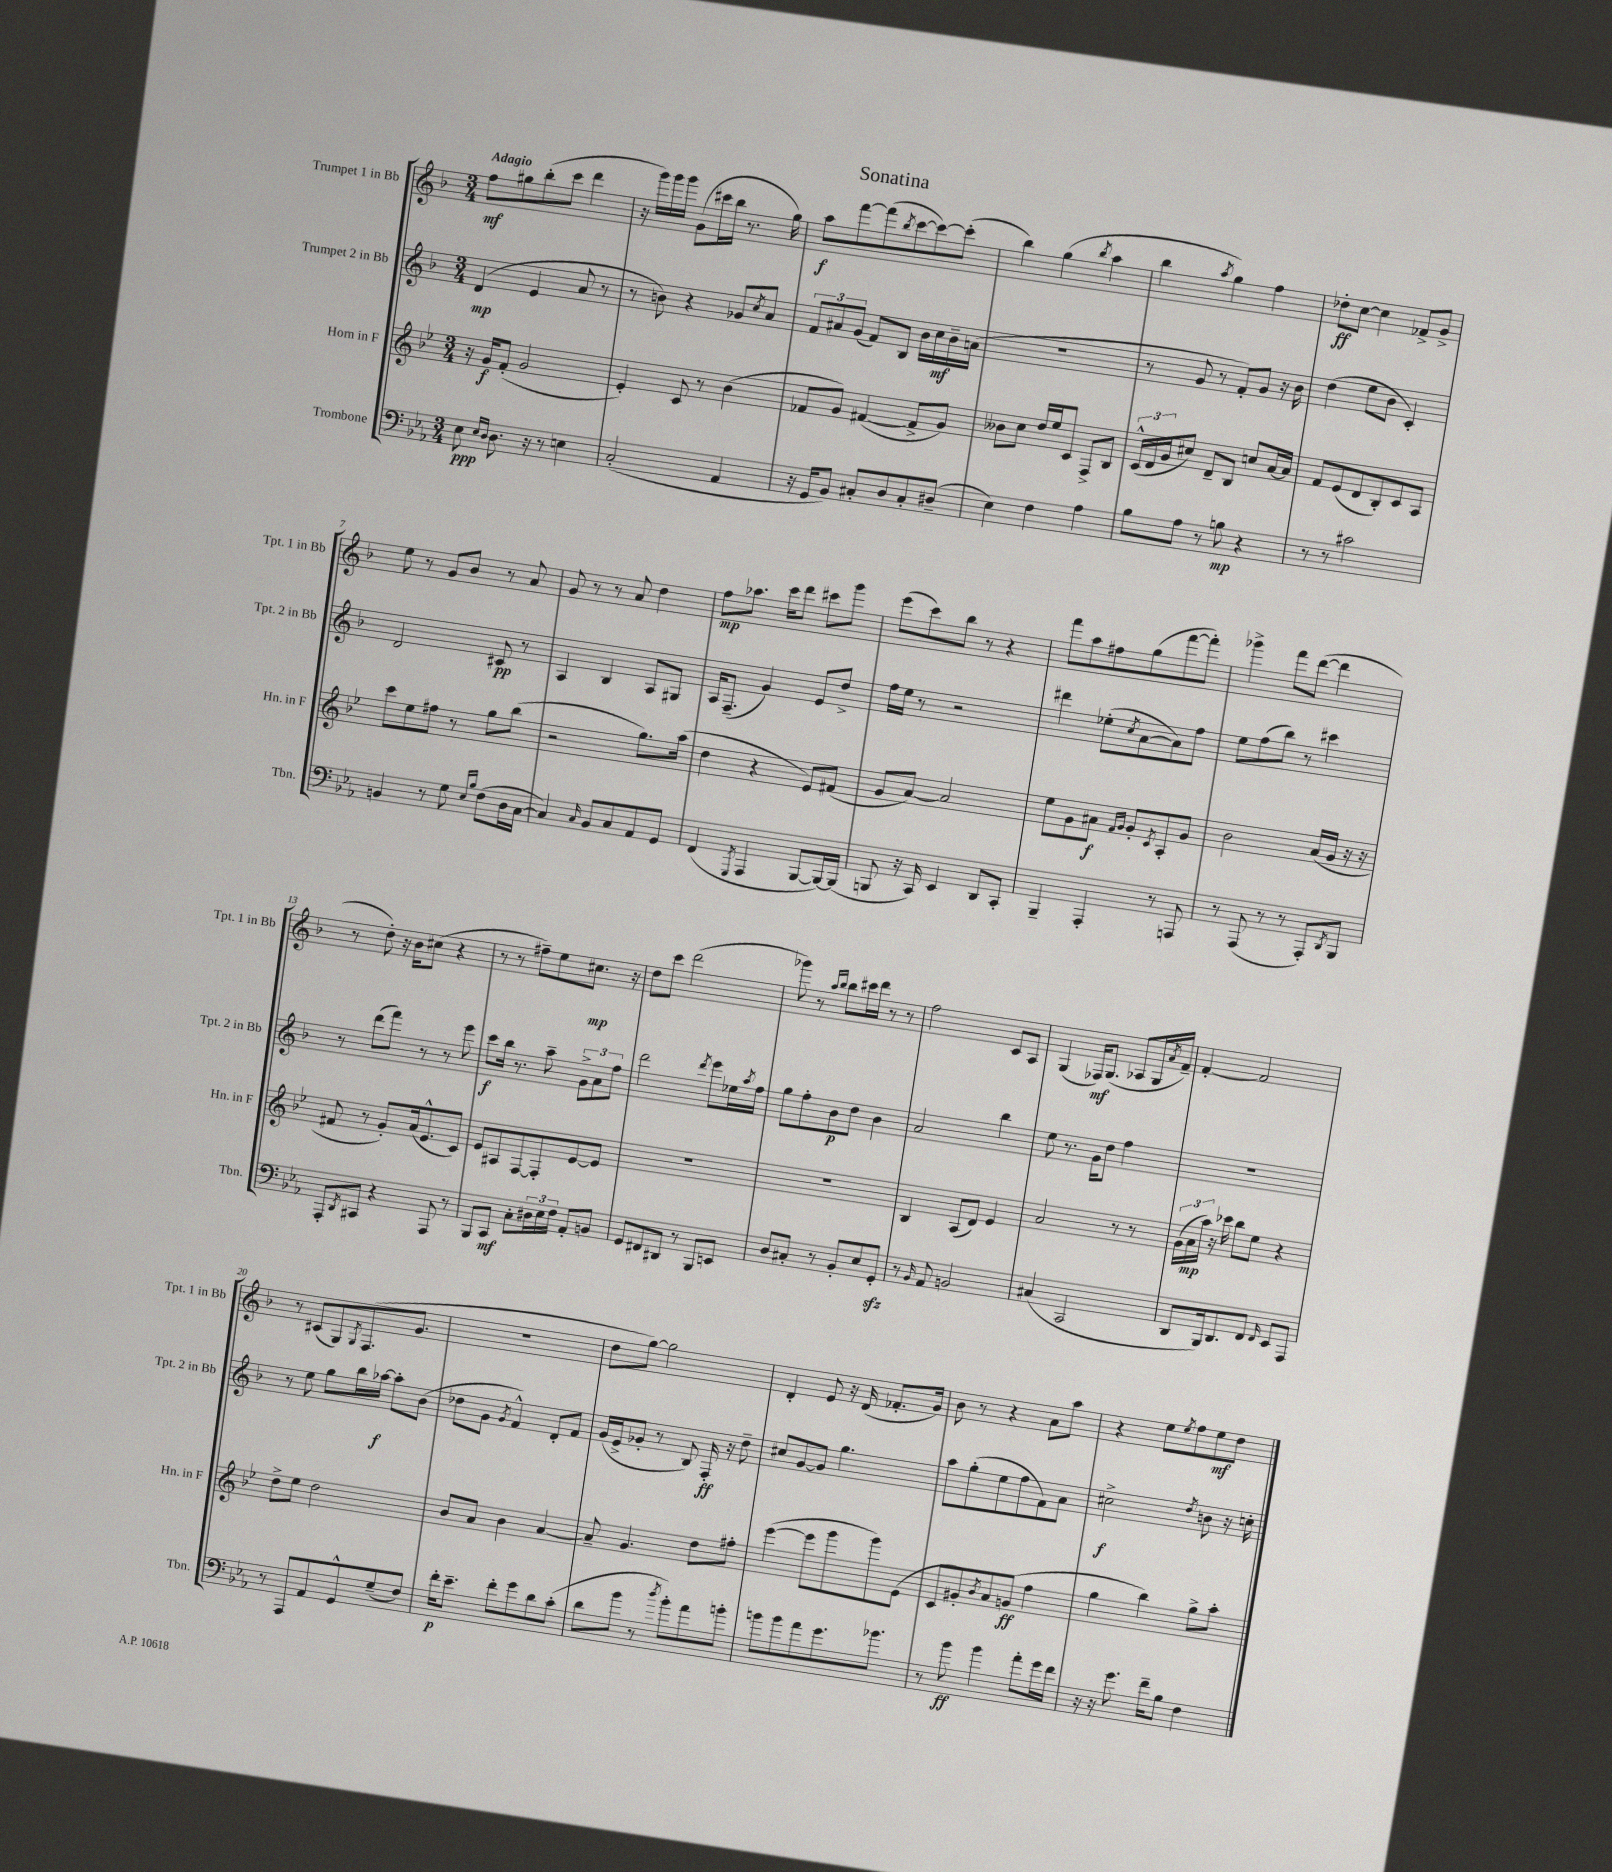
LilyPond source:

\header { title = "Sonatina" }
<<
\new StaffGroup <<
\new Staff = "s0" \with { instrumentName = "Trumpet 1 in Bb" shortInstrumentName = "Tpt. 1 in Bb" } {
    \clef treble \key f \major \numericTimeSignature \time 3/4 \tempo "Adagio"
    f''8\mf gis''8 bes''8-.( c'''8 d'''4 |
    r16 g'''16) g'''16 g'''16 g'8( cis'''16 bes''16 r8. g''16) |
    a''8\f f'''8~ f'''8( \acciaccatura { bes''8 } c'''8~ c'''8~) c'''8-.( |
    bes''4) g''4( \acciaccatura { bes''8 } a''4 |
    bes''4 \acciaccatura { a''8 } g''4) f''4 |
    des''8-.\ff c''8~ c''4 fes'8-> g'8-> |
    e''8 r8 g'8 bes'8 r8 a'8 |
    g'8 r8 r8 a'8 d''4 |
    f''8\mp aes''8. c'''16 d'''8 cis'''8 g'''8 |
    e'''8( c'''8) bes''8 r8 r4 |
    f'''8 a''8 fis''8 g''8( f'''8~ f'''8-.) |
    ges'''4-> f'''8 d'''8~( d'''4 |
    r8 d''8-.) r16 bes'16 cis''8( r4 |
    r8 r8 fis''8--) e''8 cis''8.\mp r16 |
    d''8 c'''8 d'''2( |
    ges'''8) r8 \grace { a''16 bes''16 } bes''8 cis'''16 d'''16 r8 r8 |
    f''2 c'8 a8 |
    g4( fes16\mf) g8.( aes8 g16 \acciaccatura { a'8 } f'16--) |
    f'4~-. f'2 |
    r8 cis'8( g8) \acciaccatura { g8 } f8.( g'8. |
    r2. |
    d''8 g''8~) g''2 |
    d'4-. e'8 r16 d'16( fes'8.-. g'16) |
    bes'8 r8 r4 a'8 a''8 |
    r4 e''8 \acciaccatura { e''8 } f''8 e''8\mf d''8 \bar "|." |
}
\new Staff = "s1" \with { instrumentName = "Trumpet 2 in Bb" shortInstrumentName = "Tpt. 2 in Bb" } {
    \clef treble \key f \major \numericTimeSignature \time 3/4
    d'4\mp( e'4 a'8 r8 |
    r8 b'8) r4 ges'8 \acciaccatura { c''8 } a'8 |
    \tuplet 3/2 { f'8 ais'8 g'8( } f'8) bes8 bes'16 c''16\mf bes'16-- a'16( |
    R2. |
    r8 g'8 r8 f'8-.) g'8 r16 bes'16 |
    d''4( e''8 bes'8 c'4-.) |
    d'2 cis'8\pp r8 |
    a4 bes4 a8 gis8 |
    a16 f8.--( g'4) e'8 d''8-> |
    f''16 e''16 r8 r2 |
    dis'''4 ees''8-.( \acciaccatura { c''8 } a'8~ a'8) f''8 |
    e''8 f''8( bes''8) r8 cis'''4 |
    r8 d'''8( f'''8) r8 r8 e'''8 |
    c'''8\f bes''16 r8. a''8-- \tuplet 3/2 { g'8-> a'8 f''8 } |
    d'''2 \acciaccatura { d'''8 } e'''8 ees''16 \acciaccatura { a''8 } f''16 |
    g''8 f''8-. bes'8\p d''8 bes'4 |
    a'2 bes''4 |
    e''8 r8. g'16 d''8 f''4 |
    R2. |
    r8 e''8 g''8 bes''16 aes''16~\f aes''8-. bes'8( |
    des''8 g'8 \acciaccatura { g'8 } f'4-^) d'8-. f'8 |
    g'16( e'16-> ges'8-. r8 bes8) f16-.\ff r16 d''8-- |
    cis''8 g'8~ g'8 g''4. |
    a''8 g''8-.( e''8 f''8 f'8) a'8 |
    cis''2->\f \acciaccatura { d''8 } b'8 r16 c''16-. \bar "|." |
}
\new Staff = "s2" \with { instrumentName = "Horn in F" shortInstrumentName = "Hn. in F" } {
    \clef treble \key bes \major \numericTimeSignature \time 3/4
    r16 g'16\f f'8-.( g'2 |
    ees'4-.) c'8 r8 bes'4( |
    fes'8 g'8) fis'4~( fis'8-> g'8) |
    beses'8 c''8 d''16 ees''16 c'8 f8-> bes8 |
    \tuplet 3/2 { c'16-^( d'16 g'16 } cis''8) d'8-- bes8 c''8 a'16~ a'16 |
    f'8 ees'8( d'8 bes8-.) c'8 a8 |
    c'''8 ees''8 fis''8 r8 g''8 bes''8( |
    r2 g''8.) a''16( |
    d''4 r4 ees'8) fis'8( |
    g'8 a'8~) a'2 |
    ees''8 g'8 ais'8\f \grace { f'16 g'16 } g'8-. \acciaccatura { c'8 } a8-. g'8 |
    bes'2 a'16( g'16 r16 r16 |
    fis'8 r8 g'8-.) a'16( ees'8.-^ c'8) |
    ees'8 ais8 f8~ f8-. ees'8~ ees'8 |
    R2. |
    R2. |
    bes4 a8( d'8) ees'4 |
    a'2 r8 r8 |
    \tuplet 3/2 { g'16( a'16\mp a''16) } r16 ces'''16 bes''8 ees''8 r4 |
    d''8-> ees''8 d''2 |
    bes'8 a'8 bes'4 a'4~ |
    a'8-- g'4. d''8 fis''8-. |
    ees'''4~( ees'''8 g'''8 g'''8) ees'8( |
    c'8 gis'8-.) \acciaccatura { bes'8 } a'8 g'8\ff( f''4 |
    g''4 bes''4) g''8-> a''8-. \bar "|." |
}
\new Staff = "s3" \with { instrumentName = "Trombone" shortInstrumentName = "Tbn." } {
    \clef bass \key ees \major \numericTimeSignature \time 3/4
    ees8\ppp \grace { ees16 d16 } d8. r16 r8 e4 |
    c2-.( aes,4 |
    r16 g,16 bes,8) cis8-. d8 cis8-. dis8--( |
    ees4) f4 aes4 |
    bes8 aes8 r8 b8\mp r4 |
    r8 r8 cis'2 |
    b,4 r8 g8 \grace { ees16 bes16 } f8( d16 c16~ |
    c4) \grace { c16 } bes,8 c8 aes,8 g,8 |
    f,4( \acciaccatura { g,,8 } aes,,4 bes,,8~ bes,,16~) bes,,16( |
    b,,8 r16 c,16) ees,4 d,8 c,8-. |
    bes,,4-- aes,,4-. r8 a,,8 |
    r8 aes,,8( r8 r8 aes,,8-.) \acciaccatura { d,8 } bes,,8 |
    aes,,8-. \acciaccatura { d,8 } cis,8 r4 aes,,8 r8 |
    bes,,8 c,8\mf c8-. \tuplet 3/2 { dis16 ees16 f16 } aes,8-. b,8 |
    g,8 fis,8 dis,8 r8 bes,,8 e,8 |
    d8 cis8-. r8 bes,8-. ees8 g,8-.\sfz |
    r8 \grace { bes,16 } aes,8 b,2 |
    cis4( c,2 |
    d,8 bes,,16) d,8. f,8 \grace { f,16 } ees,8 aes,,8 |
    r8 aes,,8 aes,8 g,8-^ g8--( f8) |
    f'16-.\p ees'8.-- f'8-. g'8 d'8 c'8-.( |
    d'8 bes'8 r8 \acciaccatura { d''8 } bes'8-.) aes'8 b'8-. |
    b'8 b'8 aes'8 g'8. bes'8. |
    r8 bes'8\ff bes'4 aes'8-. g'16 f'16 |
    r16 r16 g'8. f'16-- bes8 f4 \bar "|." |
}
>>
>>
